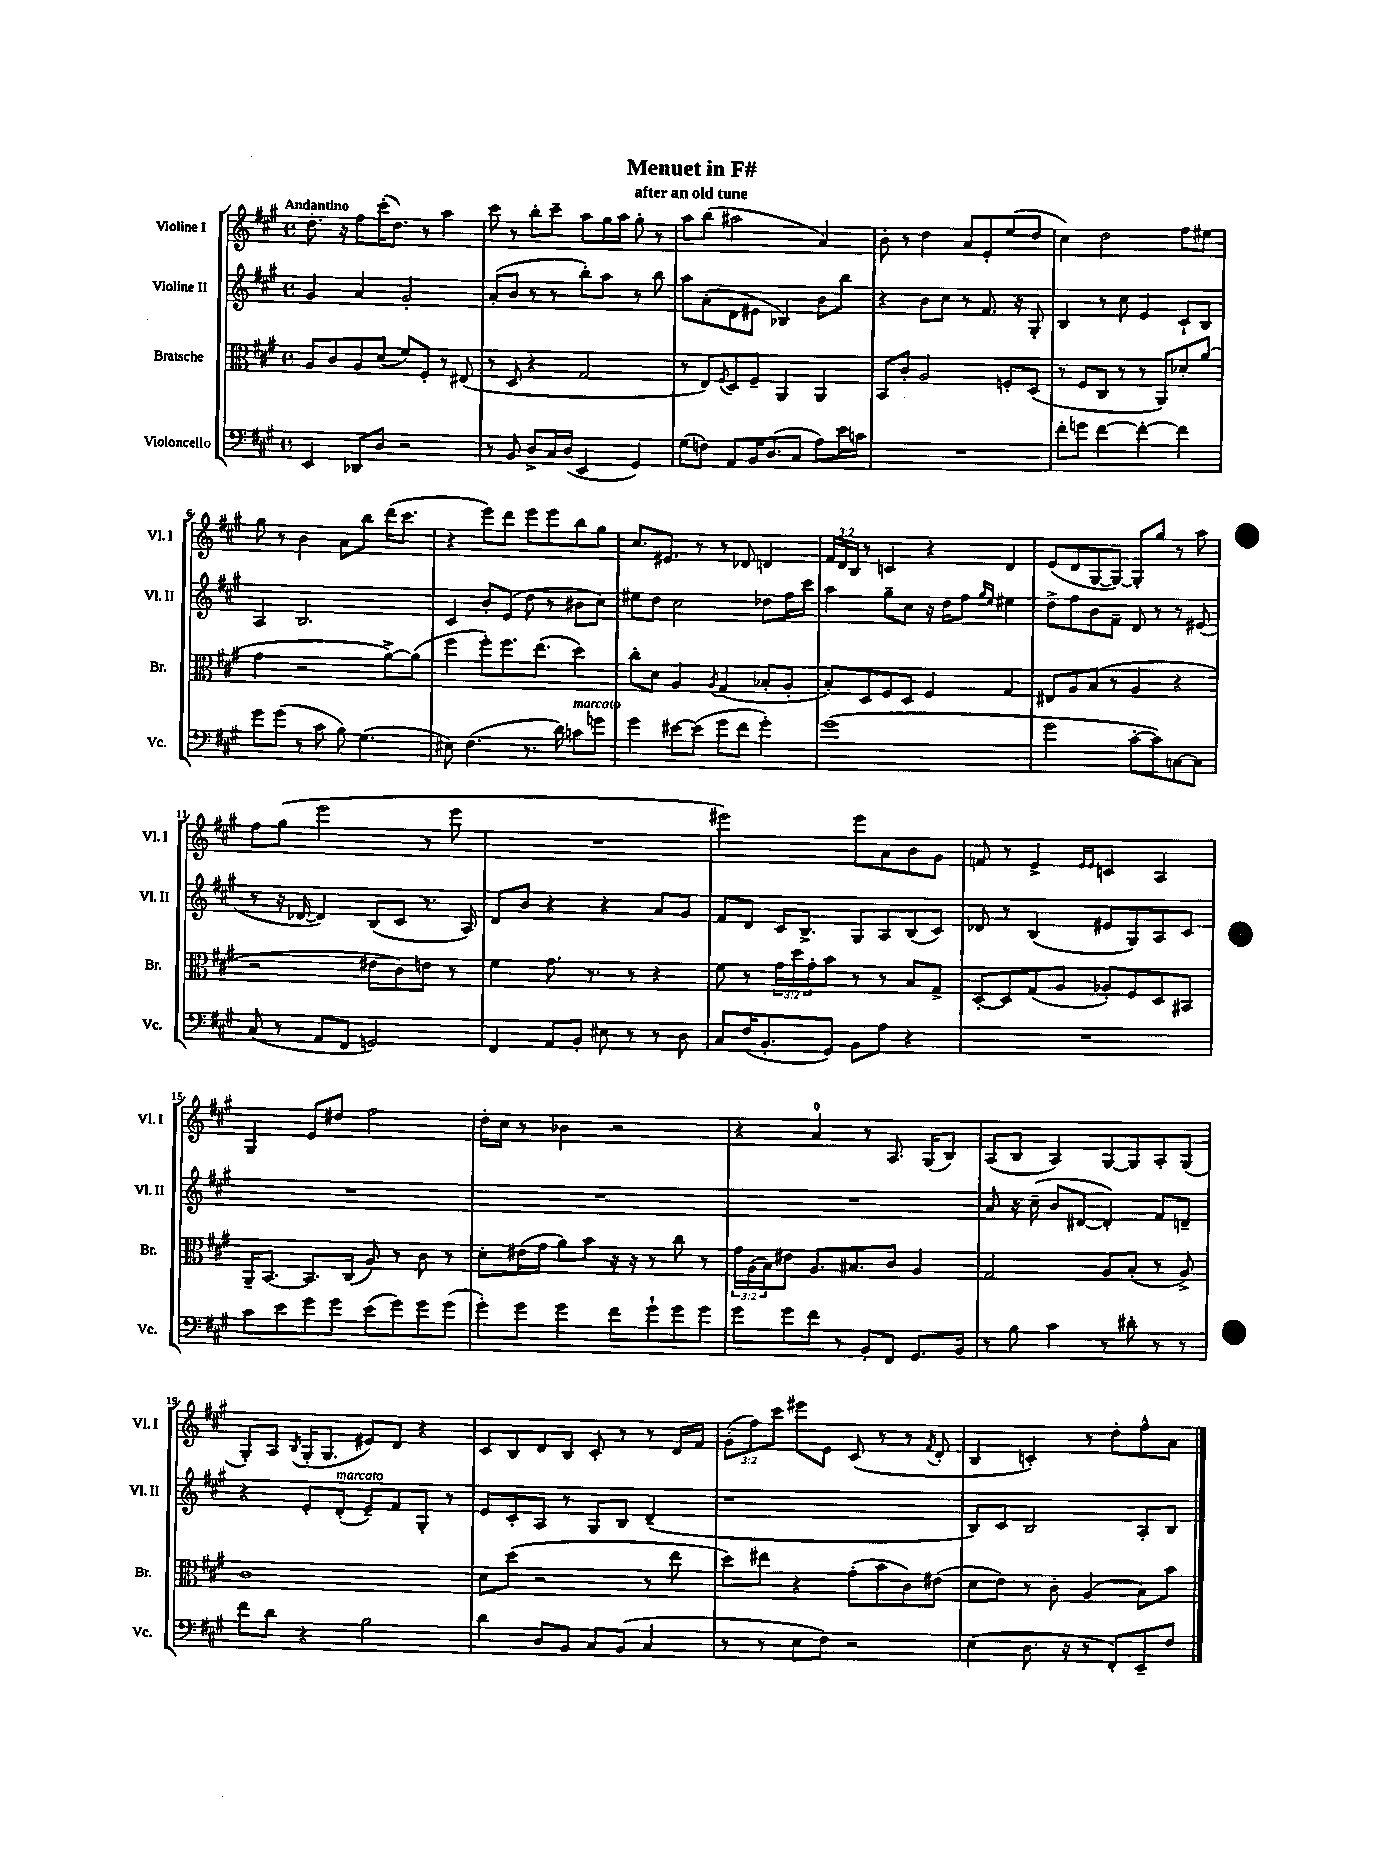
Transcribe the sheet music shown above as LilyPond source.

\header { title = "Menuet in F#" subtitle = "after an old tune" }
<<
\new StaffGroup <<
\new Staff = "s0" \with { instrumentName = "Violine I" shortInstrumentName = "Vl. I" } {
    \clef treble \key a \major \defaultTimeSignature \time 4/4 \override Staff.TupletNumber.text = #tuplet-number::calc-fraction-text \tempo "Andantino"
    d''8.-. r16 fis''8 cis'''16-.( d''8.) r8 a''4 |
    cis'''8 r8 b''8-. cis'''8-- a''8 gis''16 a''16 gis''8-. r8 |
    a''8 b''8( ais''2 a'4) |
    b'8-. r8 d''4 a'8 e'8-. e''8( d''8 |
    cis''4) d''2 fis''8 eis''8 |
    gis''8 r8 b'4 a'8 b''8 d'''16( cis'''8. |
    r4 e'''8) d'''8 e'''8 e'''8 b''8 gis''8 |
    cis''8. eis'8. r8 r8 des'8 d'4 |
    \tuplet 3/2 { fis'16 d'16 b16 } r8 c'4 r4 d'4 |
    e'8( d'8 gis8~ gis8~) gis8-. gis''8 r8 a''8 |
    fis''8 gis''8( e'''2 r8 e'''8 |
    R1 |
    eis'''2) eis'''8 a'8 b'8 gis'8 |
    f'8 r8 e'4-> \grace { e'16 e'16 } c'4 a4 |
    gis4 e'8 dis''8 fis''2 |
    d''16-. cis''16 r8 bes'4 r2 |
    r4 a'4-0 r8 a8. gis16( b8) |
    a8( b8 a4) gis8~ gis8 a8-. gis8( |
    gis8-.) a8 \acciaccatura { b8 } gis16-.( gis8. eis'8) d'8 r4 |
    cis'8 b8 d'8 b8 cis'8-. r8 r8 d'16 fis'16 |
    \tuplet 3/2 { gis'8-.( fis''8) cis'''8 } eis'''8 e'8 cis'8( r8 r8 \acciaccatura { fis'8 } d'8-. |
    b4 c'4-.) r8 d''8-. fis''8-^ a'8 \bar "|." |
}
\new Staff = "s1" \with { instrumentName = "Violine II" shortInstrumentName = "Vl. II" } {
    \clef treble \key a \major \defaultTimeSignature \time 4/4
    gis'4 a'4 gis'2-. |
    a'8-.( b'8 r8 r8 b''8-.) a''8 r8 b''8 |
    a''8 a'8-.( d'8 eis'8 bes4) b'8 b''8 |
    r4 b'8 cis''8 r8 fis'8. r16 gis8-. |
    b4 r8 cis''8 e'4 cis'8-! b8 |
    a4 b2. |
    cis'4 b'8-. e'8( d''8 r8 bis'8 cis''8) |
    eis''8 d''8 cis''2 des''8 fis''16 cis'''16 |
    a''4 gis''8-- cis''8 r16 d''16 fis''8 \grace { gis''16 e''16 } eis''4 |
    d''8-> fis''8 b'8 fis'8-- d'8 r8 r8 eis'8( |
    r8 r16 des'16~ des'4) b8( cis'8 r8. a16) |
    d'8 b'8 r4 r4 a'8 gis'8 |
    fis'8 d'8 cis'16 b8.-> gis8 a8 b8( cis'8) |
    des'8 r8 b4( eis'8 gis8) a8 cis'8 |
    R1 |
    R1 |
    R1 |
    a'8 r16 cis''16--( b'8 dis'8~ dis'4-.) fis'8 d'8-- |
    r4 e'8-. d'8-.^\markup { \italic "marcato" }( e'8--) fis'8 gis8-. r8 |
    e'8 cis'8-. a8 r8 gis8 b8 d'4--( |
    r1 |
    b8) cis'8 b2 a8-. b8 \bar "|." |
}
\new Staff = "s2" \with { instrumentName = "Bratsche" shortInstrumentName = "Br." } {
    \clef alto \key a \major \defaultTimeSignature \time 4/4 \override Staff.TupletNumber.text = #tuplet-number::calc-fraction-text
    a8 cis'8 a8 d'8( fis'8) fis8-. r8 eis8( |
    r8 d8 r4 gis2 |
    r8 e8) \acciaccatura { fis8 } d8 fis8-- a,4 a,4 |
    b,8 cis'8-. a2 f8-. d8( |
    r8 fis8 cis8 r8 r8 a,8) des'8-. a'8( |
    gis'4 r2 a'8~->) a'8( |
    fis''4 fis''8-.) fis''8. e''8.( d''4) |
    cis''8-. d'8 a4 \acciaccatura { a8 } gis4( bes8-. a8-. |
    b8-.) d8 fis8 d8 fis4 gis4 |
    eis8 a8 b8( r8 a4 r4 |
    r2 eis'8 cis'8) e'8 r8 |
    fis'4 gis'8. r8. r8 r4 |
    fis'8 r8 \tuplet 3/2 { gis'16 d''16 gis'16-. } b'8 r8 r8 b8 gis8-> |
    d8~-. d8 gis8( a8 aes8-.) fis8 d8 bis,8 |
    a,16-- b,8.~ b,8. cis16( a8) r8 cis'8 r8 |
    d'8-. eis'16( gis'16 a'8) b'8 r16 r16 r8 cis''8 r8 |
    \tuplet 3/2 { gis'16 a16( b16) } eis'8 a8. bis8. cis'8 a4 |
    gis2 a8 b8-.( r8 a8->) |
    cis'1 |
    d'8 d''8( r2 r8 e''8 |
    d''8) eis''8 r4 gis'8-.( b'8 cis'8) eis'8( |
    d'8 e'8) r8 cis'8-. a4( b8) b'8 \bar "|." |
}
\new Staff = "s3" \with { instrumentName = "Violoncello" shortInstrumentName = "Vc." } {
    \clef bass \key a \major \defaultTimeSignature \time 4/4
    e,4 des,8 d8 r2 |
    r8 b,8 d8-> cis16 d16( e,4 gis,4) |
    gis8( f8) a,8 b,16 d8.( cis8 a8) e'16 c'16 |
    R1 |
    fis'8-. g'8 fis'4~ fis'4~-. fis'4 |
    gis'8 gis'8( r8 cis'8 b8) gis4.( |
    eis8) fis4.( r8. d'16) c'8^\markup { \italic "marcato" } g'8 |
    gis'4 eis'8~ eis'8( gis'8 fis'8 gis'4-.) |
    gis'1( |
    gis'2 cis'8~-. cis'8) c8~ c8 |
    cis8( r8 a,8 fis,8 g,2) |
    fis,4 a,8 b,8-. eis8 r8 r8 d8 |
    cis8 fis16( b,8.-. gis,8) b,8 a8 r4 |
    R1 |
    cis'8 e'8 gis'8 gis'8 e'8( gis'8) gis'8 gis'8( |
    gis'8-.) gis'8 gis'4 fis'8 gis'8-! gis'8 gis'8 |
    gis'8 gis'8 fis'8 r8 b,8-. fis,8 gis,8. b,16 |
    r8 b8 cis'4 r8 dis'8-. r8 r8 |
    fis'8 d'8 r4 b2 |
    d'4 d8 b,8 cis8 b,8( cis4 |
    r8 r8 e8 fis8) r2 |
    e4( d8. r16 r8 fis,8-.) e,8-- fis8 \bar "|." |
}
>>
>>
